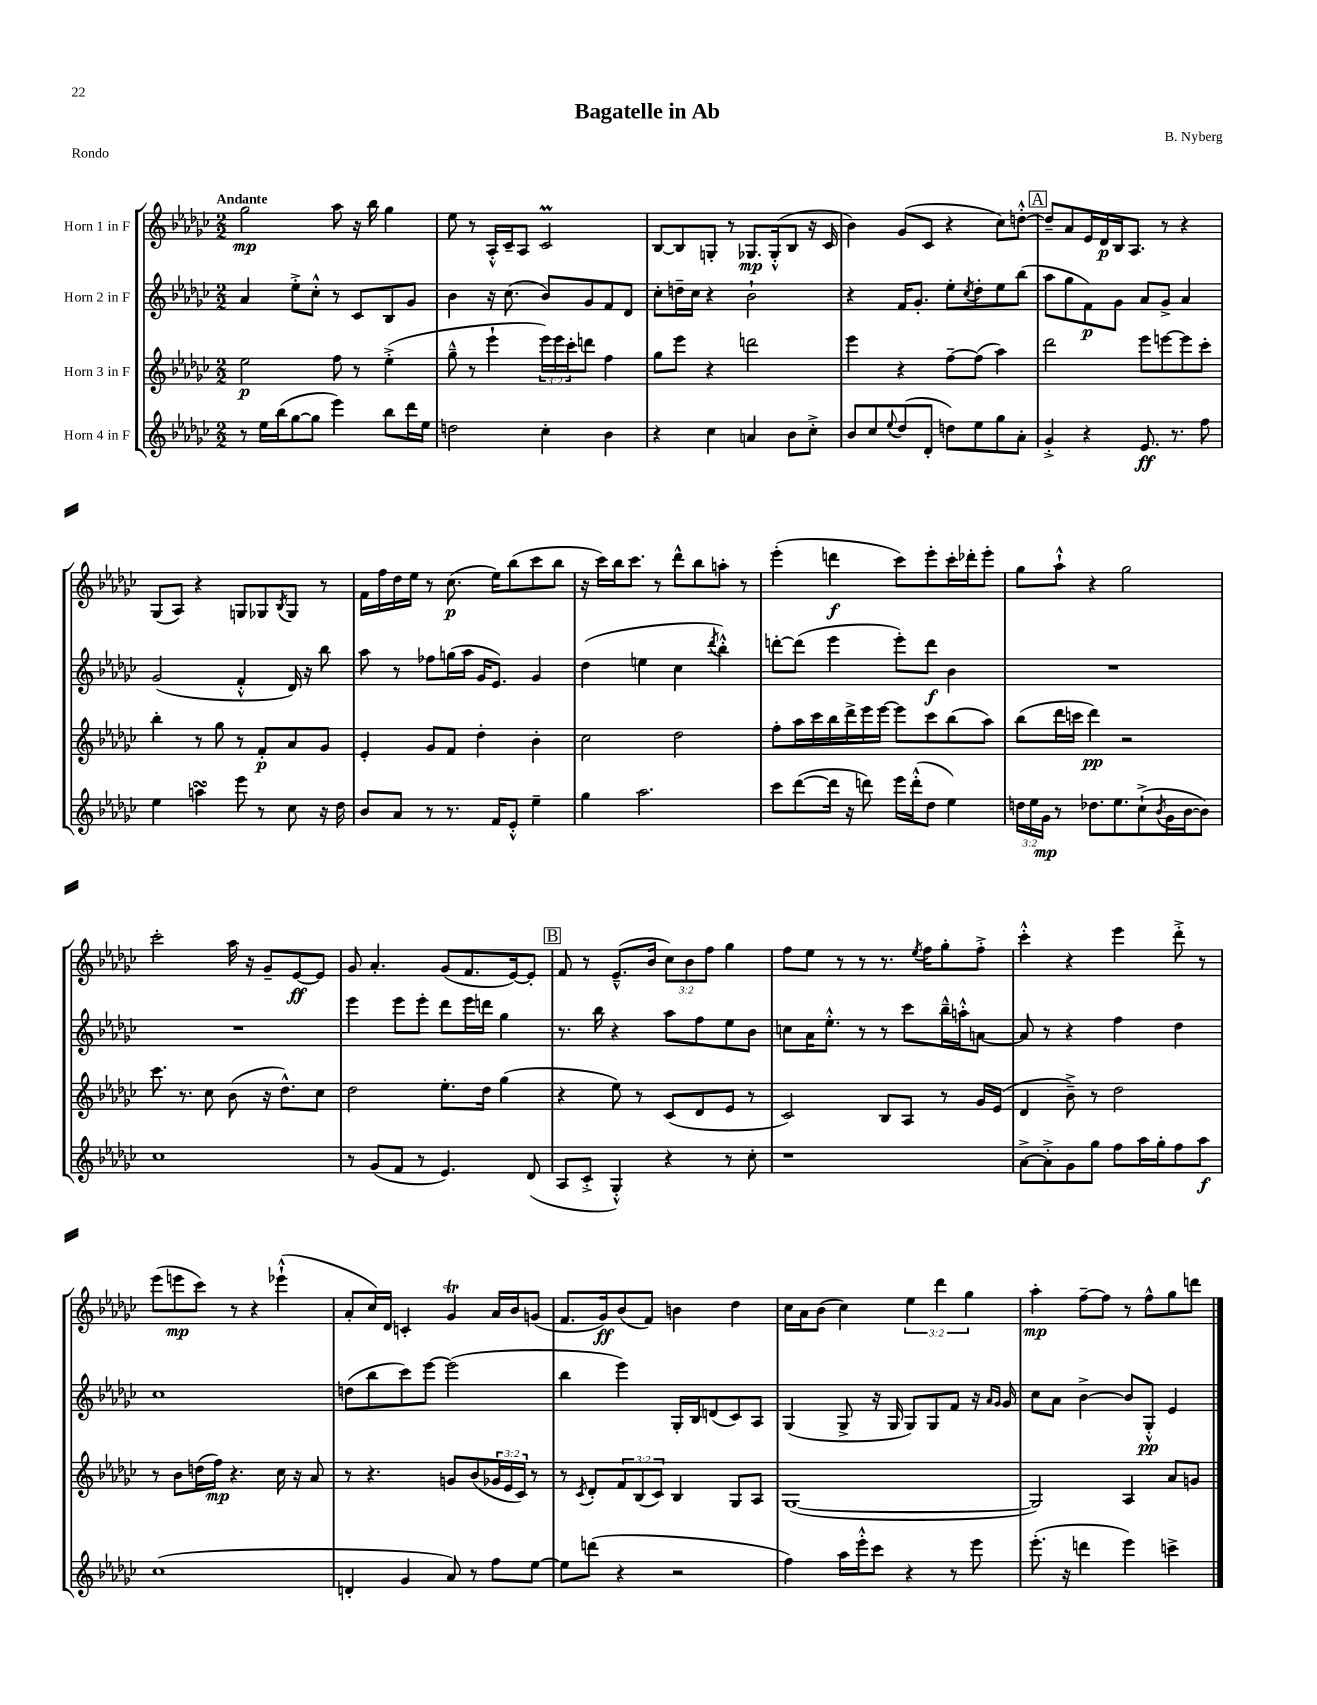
\header { title = "Bagatelle in Ab" composer = "B. Nyberg" piece = "Rondo" }
<<
\new StaffGroup <<
\new Staff = "s0" \with { instrumentName = "Horn 1 in F" } {
    \clef treble \key ges \major \numericTimeSignature \time 2/2 \override Staff.TupletNumber.text = #tuplet-number::calc-fraction-text \tempo "Andante"
    ges''2\mp aes''8 r16 bes''16 ges''4 |
    ees''8 r8 aes16-.-^ ces'16-- aes8 ces'2\prall |
    bes8~ bes8 g8-. r8 ges8.\mp ges16-.-^( bes8 r16 ces'16 |
    bes'4) ges'8( ces'8 r4 ces''8) d''8~-.-^ |
    \mark \markup { \box "A" } d''8-- aes'8 ees'16 des'16\p bes16 aes8. r8 r4 |
    ges8( aes8) r4 g8 ges8 \acciaccatura { bes8 } ges8 r8 |
    f'16 f''16 des''16 ees''16 r8 ces''8.\p( ees''16) bes''8( ces'''8 bes''8 |
    r16 ces'''16) bes''16 ces'''8. r8 des'''8-^ bes''8 a''8-. r8 |
    ees'''4-.( d'''4\f ces'''8) ees'''8-. ces'''16-. des'''16-. ees'''8-. |
    ges''8 aes''8-!-^ r4 ges''2 |
    ces'''2-. aes''16 r16 ges'8-- ees'8~\ff ees'8 |
    ges'8 aes'4.-. ges'8( f'8. ees'16~) ees'8-. |
    \mark \markup { \box "B" } f'8 r8 ees'8.---^( bes'16 \tuplet 3/2 { ces''8) bes'8 f''8 } ges''4 |
    f''8 ees''8 r8 r8 r8. \acciaccatura { ees''8 } f''16 ges''8-. f''8-.-> |
    ces'''4-.-^ r4 ees'''4 des'''8-.-> r8 |
    ees'''8( e'''8\mp ces'''8) r8 r4 ees'''4-!-^( |
    aes'8-. ces''16) des'16 c'4-. ges'4\trill aes'16 bes'16 g'8( |
    f'8. ges'16\ff) bes'8( f'8) b'4 des''4 |
    ces''16 aes'16 bes'8( ces''4) \tuplet 3/2 { ees''4 des'''4 ges''4 } |
    aes''4-.\mp f''8~-- f''8 r8 f''8-^ ges''8 d'''8 \bar "|." |
}
\new Staff = "s1" \with { instrumentName = "Horn 2 in F" } {
    \clef treble \key ges \major \numericTimeSignature \time 2/2
    aes'4 ees''8-.-> ces''8-.-^ r8 ces'8 bes8 ges'8 |
    bes'4 r16 ces''8.( bes'8) ges'8 f'8 des'8 |
    ces''8-. d''16-- ces''16 r4 bes'2-! |
    r4 f'16 ges'8.-. ees''8-. \acciaccatura { ces''8 } des''8-. ees''8 bes''8( |
    \mark \markup { \box "A" } aes''8 ges''8 f'8\p) ges'8 aes'8 ges'8-> aes'4 |
    ges'2( f'4-.-^ des'16) r16 bes''8 |
    aes''8 r8 fes''8 g''16( aes''16 ges'16 ees'8.) ges'4 |
    des''4( e''4 ces''4 \acciaccatura { des'''8 } bes''4-.-^) |
    d'''8~-. d'''8( ees'''4 ees'''8-.) d'''8\f bes'4 |
    R1 |
    R1 |
    ees'''4 ees'''8 ees'''8-. des'''8 ees'''16 d'''16 ges''4 |
    \mark \markup { \box "B" } r8. bes''16 r4 aes''8 f''8 ees''8 bes'8 |
    c''8 aes'16 ees''8.-.-^ r8 r8 ces'''8 bes''16---^ a''16-.-^ a'8~ |
    a'8 r8 r4 f''4 des''4 |
    ces''1 |
    d''8( bes''8 ces'''8) ees'''8~ ees'''2( |
    bes''4 ees'''4) ges16-. bes16 d'8( ces'8) aes8 |
    ges4( ges8-> r16 ges16 ges8) ges8 f'8 r16 \grace { aes'16 ges'16 } ges'16 |
    ces''8 aes'8 bes'4~-> bes'8 ges8-.-^\pp ees'4 \bar "|." |
}
\new Staff = "s2" \with { instrumentName = "Horn 3 in F" } {
    \clef treble \key ges \major \numericTimeSignature \time 2/2 \override Staff.TupletNumber.text = #tuplet-number::calc-fraction-text
    ees''2\p f''8 r8 ees''4-.->( |
    ges''8---^ r8 ees'''4-! \tuplet 3/2 { ees'''16) ees'''16 ces'''16-. } d'''8 f''4 |
    ges''8 ees'''8 r4 d'''2 |
    ees'''4 r4 f''8~-- f''8( aes''4) |
    \mark \markup { \box "A" } des'''2 ees'''8 e'''8~ e'''8 ces'''8-. |
    bes''4-. r8 ges''8 r8 f'8-.\p aes'8 ges'8 |
    ees'4-. ges'8 f'8 des''4-. bes'4-. |
    ces''2 des''2 |
    f''8-. aes''16 ces'''16 bes''16 des'''16-> ees'''16 ees'''16~ ees'''8 ces'''8 bes''8( aes''8) |
    bes''8( des'''16 c'''16 des'''4\pp) r2 |
    ces'''8. r8. ces''8 bes'8( r16 des''8.-^) ces''8 |
    des''2 ees''8.-. des''16 ges''4( |
    \mark \markup { \box "B" } r4 ees''8) r8 ces'8( des'8 ees'8 r8 |
    ces'2) bes8 aes8 r8 ges'16 ees'16( |
    des'4 bes'8--->) r8 des''2 |
    r8 bes'8 d''16( f''16\mp) r4. ces''16 r16 aes'8 |
    r8 r4. g'8 bes'8( \tuplet 3/2 { ges'16 ees'16 ces'16) } r8 |
    r8 \acciaccatura { ces'8 } des'8-. \tuplet 3/2 { f'8 bes8( ces'8) } bes4 ges8 aes8 |
    ges1~( |
    ges2) aes4 aes'8 g'8 \bar "|." |
}
\new Staff = "s3" \with { instrumentName = "Horn 4 in F" } {
    \clef treble \key ges \major \numericTimeSignature \time 2/2 \override Staff.TupletNumber.text = #tuplet-number::calc-fraction-text
    r8 ees''16 bes''16( ges''8~ ges''8 ees'''4) bes''8 des'''16 ees''16 |
    d''2 ces''4-. bes'4 |
    r4 ces''4 a'4 bes'8 ces''8-.-> |
    bes'8 ces''8 \appoggiatura { ees''8 } des''8( des'8-. d''8) ees''8 ges''8 aes'8-. |
    \mark \markup { \box "A" } ges'4-.-> r4 ees'8.\ff r8. f''8 |
    ees''4 a''4\turn ees'''8 r8 ces''8 r16 des''16 |
    bes'8 aes'8 r8 r8. f'16 ees'8-.-^ ees''4-- |
    ges''4 aes''2. |
    ces'''8 des'''8~( des'''16 r16 d'''8) ees'''16 d'''16-.-^( des''8 ees''4) |
    \tuplet 3/2 { d''16 ees''16 ges'16\mp } r8 des''8. ees''8. ces''8-!->( \acciaccatura { bes'8 } ges'16 bes'16~ bes'8) |
    ces''1 |
    r8 ges'8( f'8 r8 ees'4.) des'8( |
    \mark \markup { \box "B" } aes8 ces'8-.-> ges4-.-^) r4 r8 ces''8-. |
    r1 |
    aes'8~-> aes'8-.-> ges'8 ges''8 f''8 aes''16 ges''16-. f''8 aes''8\f |
    ces''1( |
    d'4-. ges'4 aes'8) r8 f''8 ees''8~ |
    ees''8 d'''8( r4 r2 |
    f''4) aes''16 ees'''16-.-^ ces'''8 r4 r8 ees'''8 |
    ees'''8.-.( r16 d'''4 ees'''4) c'''4-> \bar "|." |
}
>>
>>
\layout { \context { \Score \remove "Bar_number_engraver" } }
